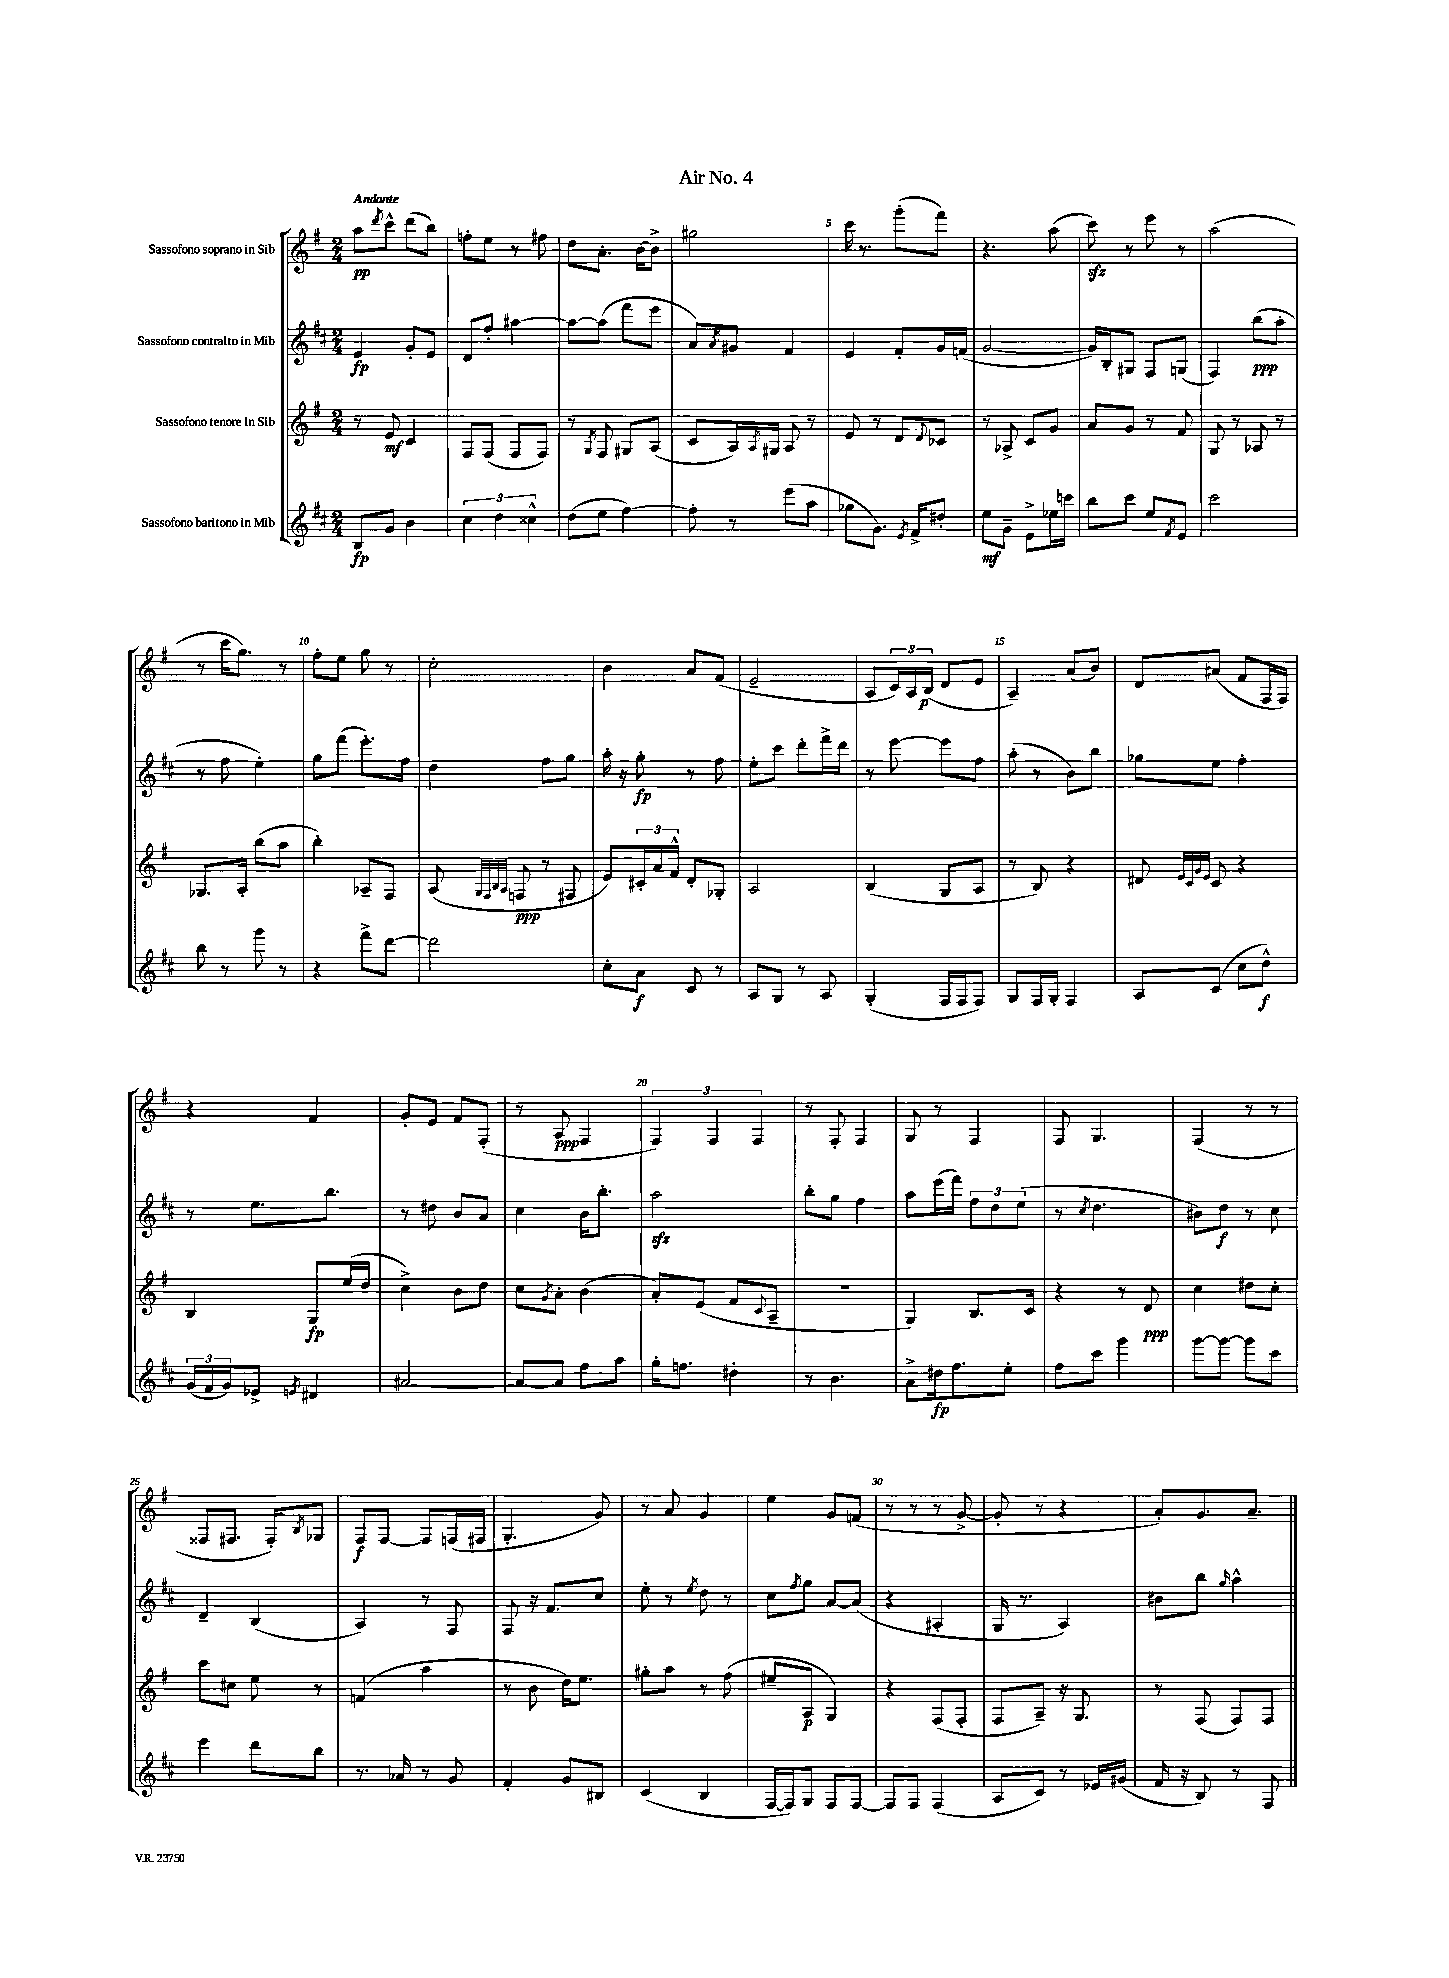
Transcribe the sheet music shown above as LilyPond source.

\header { title = "Air No. 4" }
<<
\new StaffGroup <<
\new Staff = "s0" \with { instrumentName = "Sassofono soprano in Sib" } {
    \clef treble \key g \major \numericTimeSignature \time 2/4 \tempo "Andante"
    a''8\pp \acciaccatura { d'''8 } c'''8-^ d'''8( b''8) |
    f''8-. e''8 r8 fis''8 |
    d''8 a'8.-. b'16~ b'8-> |
    gis''2 |
    c'''16 r8. g'''8-.( fis'''8) |
    r4. a''8( |
    c'''8\sfz) r8 e'''8 r8 |
    a''2( |
    r8 c'''16 g''8.) r8 |
    fis''8-. e''8 g''8 r8 |
    c''2-. |
    b'4 a'8 fis'8( |
    e'2-- |
    a8 \tuplet 3/2 { c'16) a16 b16\p( } d'8 e'8 |
    a4--) a'8( b'8) |
    d'8 ais'8( fis'8 fis16 fis16) |
    r4 fis'4 |
    g'8-. e'8 fis'8 fis8-.( |
    r8 a8\ppp fis4 |
    \tuplet 3/2 { fis4) fis4 fis4 } |
    r8 fis8-. fis4 |
    g8 r8 fis4 |
    fis8 g4. |
    fis4( r8 r8 |
    fisis8 fis8. fis16-.) \acciaccatura { b8 } ges8 |
    fis8\f fis8~ fis8 f16( fis16 |
    g4.-. g'8) |
    r8 a'8 g'4 |
    e''4 g'8 f'8( |
    r8 r8 r8 g'8~-> |
    g'8-. r8 r4 |
    a'8-.) g'8. a'8.-- \bar "|." |
}
\new Staff = "s1" \with { instrumentName = "Sassofono contralto in Mib" } {
    \clef treble \key d \major \numericTimeSignature \time 2/4
    e'4\fp g'8-. e'8 |
    d'8 fis''8-. ais''4~ |
    ais''8~ ais''8( fis'''8 e'''8 |
    a'8) \acciaccatura { a'8 } gis'8 fis'4 |
    e'4 fis'8-. g'16 f'16( |
    g'2~ |
    g'16) b16-. gis8 fis8 g8( |
    fis4) b''8\ppp( a''8-. |
    r8 fis''8 e''4-.) |
    g''8 fis'''8( e'''8.-.) fis''16 |
    d''4 fis''8 g''8 |
    a''16-. r16 g''8-.\fp r8 fis''8 |
    e''8-. cis'''8 d'''8-. fis'''16-> d'''16 |
    r8 e'''8~ e'''8 fis''8 |
    a''8-.( r8 b'8) b''8 |
    ges''8 e''8 fis''4-. |
    r8 e''8. b''8. |
    r8 dis''8 b'8 a'8 |
    cis''4 b'16 b''8.-. |
    a''2\sfz |
    b''8-. g''8 fis''4 |
    a''8 e'''16( fis'''16) \tuplet 3/2 { fis''8 d''8 e''8( } |
    r8 \acciaccatura { cis''8 } d''4. |
    bis'8) d''8\f r8 cis''8 |
    d'4-- b4( |
    a4) r8 fis8 |
    fis8 r16 fis'8. cis''8 |
    e''8-. r8 \acciaccatura { e''8 } d''8 r8 |
    cis''8 \acciaccatura { fis''8 } g''8 a'8~ a'8( |
    r4 ais4-. |
    g16 r8. a4) |
    bis'8 b''8 \grace { g''16 } a''4-^ \bar "|." |
}
\new Staff = "s2" \with { instrumentName = "Sassofono tenore in Sib" } {
    \clef treble \key g \major \numericTimeSignature \time 2/4
    r8 e'8\mf c'4 |
    fis8 fis8( fis8 fis8) |
    r8 \acciaccatura { g8 } fis8 gis8 a8( |
    c'8 a16) \acciaccatura { a8 } gis16 a8 r8 |
    e'8 r8 d'8 \appoggiatura { d'8 } ces'8 |
    r8 aes8-> c'8 g'8 |
    a'8 g'8 r8 fis'8 |
    g8 r8 aes8 r8 |
    ges8. a16-. b''8( a''8 |
    b''4-.) aes8-- fis8 |
    a8( \grace { g32 fis32 b32 a32 } f8\ppp r8 fis8 |
    e'8) \tuplet 3/2 { cis'16-. a'16 fis'16-^ } d'8-. ges8-. |
    a2 |
    b4( g8 a8 |
    r8 b8) r4 |
    dis'8 \grace { e'32 c'32 g'32 e'32 } c'8 r4 |
    b4 g8\fp e''16( d''16 |
    c''4->) b'8 d''8 |
    c''8 \acciaccatura { g'8 } a'8-. b'4( |
    a'8-.) e'8( fis'8 \appoggiatura { c'8 } a8-- |
    R2 |
    g4) b8. c'16 |
    r4 r8 d'8\ppp |
    c''4 dis''8 c''8-. |
    c'''8 cis''8 e''8 r8 |
    f'4( a''4 |
    r8 b'8 d''16) e''8. |
    gis''8-. a''8 r8 fis''8( |
    eis''8-- a8\p g4) |
    r4 fis8( fis8-. |
    fis8 a8--) r16 g8. |
    r8 fis8( fis8) fis8 \bar "|." |
}
\new Staff = "s3" \with { instrumentName = "Sassofono baritono in Mib" } {
    \clef treble \key d \major \numericTimeSignature \time 2/4
    b8\fp g'8 b'4 |
    \tuplet 3/2 { cis''4 d''4 cisis''4-^ } |
    d''8( e''8 fis''4~) |
    fis''8-. r8 e'''8( a''8 |
    ges''8 g'8.) \acciaccatura { e'8 } fis'16-> dis''8-. |
    e''8\mf g'8-- e'8-> ees''16 c'''16 |
    b''8 cis'''8 e''8 \acciaccatura { fis'8 } e'8 |
    cis'''2 |
    b''8 r8 g'''8 r8 |
    r4 fis'''8-> d'''8~ |
    d'''2 |
    cis''8-. a'8\f cis'8 r8 |
    a8 g8 r8 a8 |
    g4-.( fis16 fis16 fis8) |
    g8 fis16 g16-. fis4 |
    a8 cis'8( cis''8 d''8-^\f) |
    \tuplet 3/2 { g'16( fis'16 g'16) } ees'8-> \acciaccatura { e'8 } dis'4 |
    ais'2~ |
    ais'8~ ais'8 fis''8 a''8 |
    g''16-. f''8. dis''4-. |
    r8 b'4. |
    a'8-> dis''16\fp fis''8. e''8-. |
    fis''8 cis'''8 g'''4 |
    g'''8~ g'''8~ g'''8 cis'''8 |
    e'''4 d'''8 b''8 |
    r8. aes'16 r8 g'8 |
    fis'4-. g'8 bis8 |
    cis'4( b4 |
    fis16~ fis16) g8 fis8 fis8~ |
    fis8 fis8 fis4( |
    a8 cis'8) r8 ees'16 gis'16( |
    fis'16 r16 b8) r8 fis8 \bar "|." |
}
>>
>>
\layout { \context { \Score \override BarNumber.break-visibility = ##(#f #t #t) barNumberVisibility = #(every-nth-bar-number-visible 5) } }
